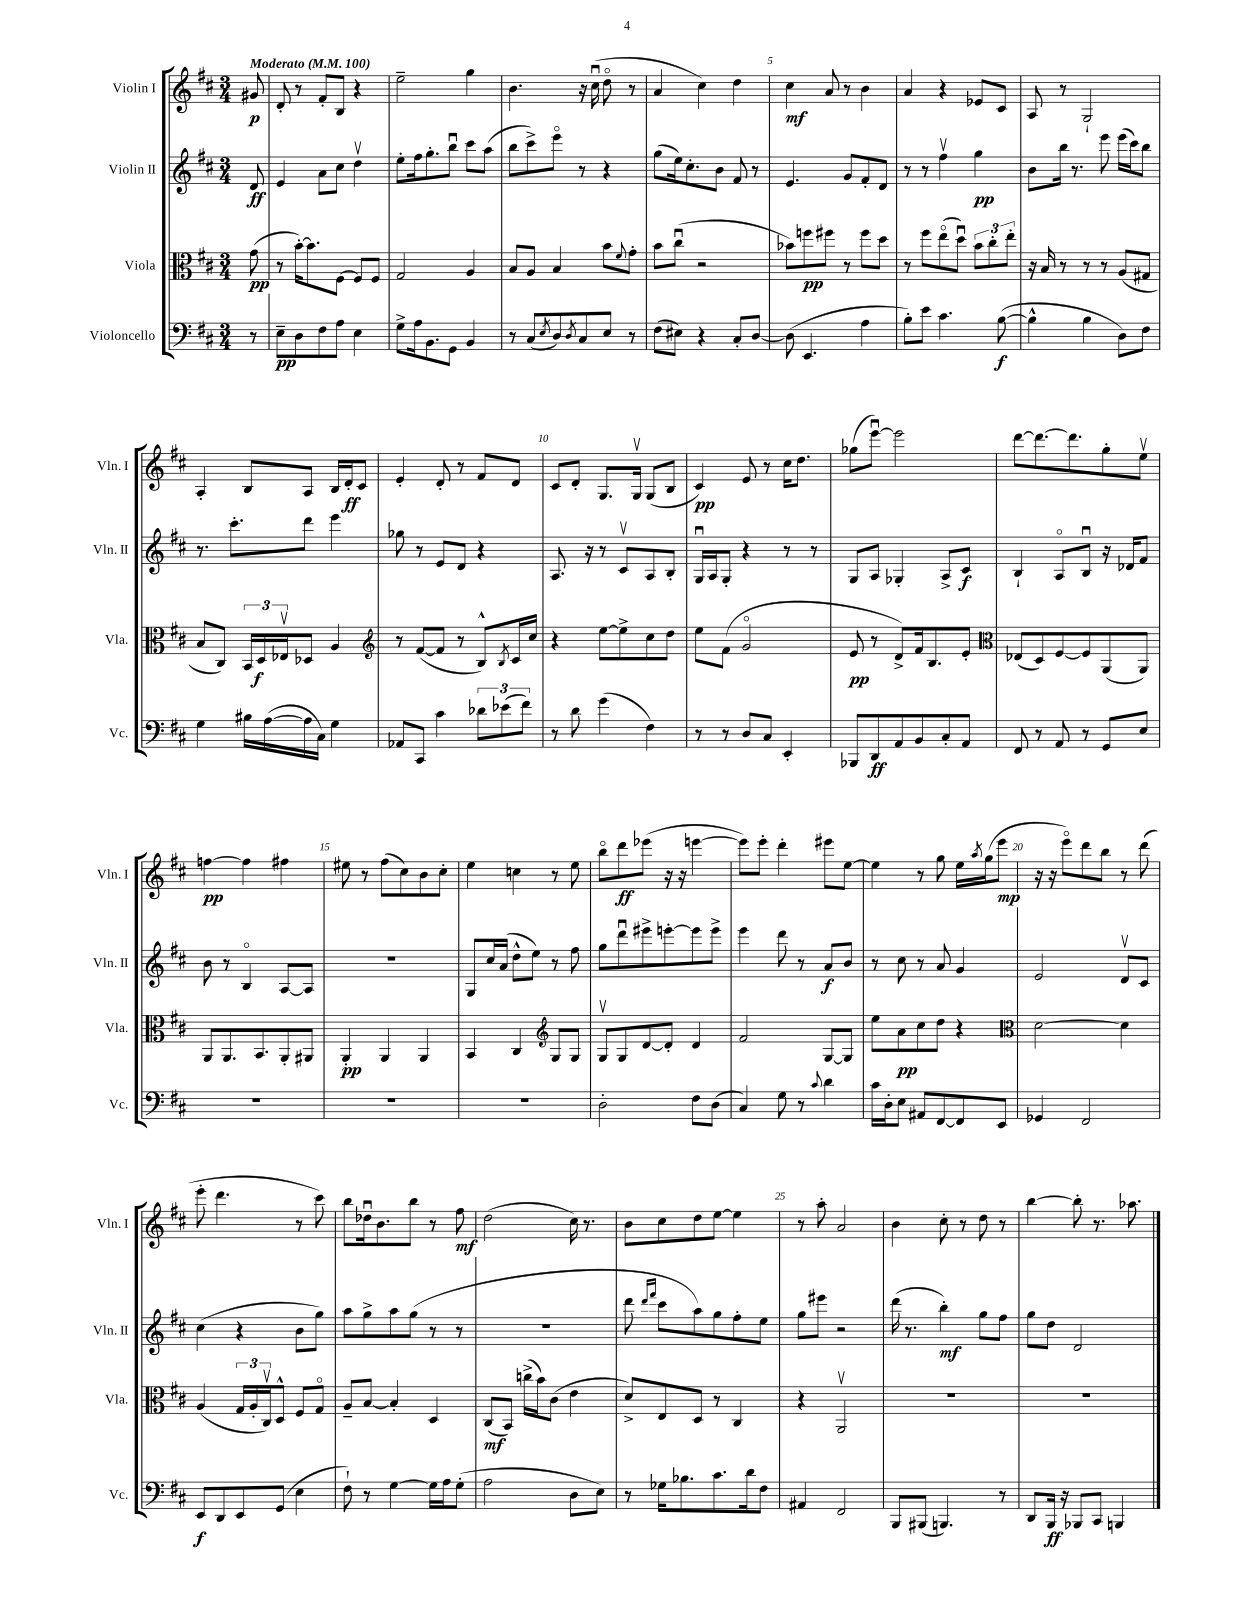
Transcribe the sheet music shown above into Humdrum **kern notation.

**kern	**kern	**kern	**kern
*staff4	*staff3	*staff2	*staff1
*clefF4	*clefC3	*clefG2	*clefG2
*k[f#c#]	*k[f#c#]	*k[f#c#]	*k[f#c#]
*M3/4	*M3/4	*M3/4	*M3/4
*MM100	*MM100	*MM100	*MM100
8r	(8g\	8d/	8g#/
=	=	=	=
8E~\L	8r	4e/	8d'/
8D\	[16b'\LK)	.	8r
.	8.b\]	.	.
8F#\	.	8a\L	8f#'/L
8A\J	[8F#\J	8cc#\J	8B/J
4E\	8F#/]L	4ddv\	4r
.	8F#/J	.	.
=	=	=	=
8G^\L	2G/	8ee'\L	2ee~\
16A\k	.	16ff#\k	.
8.BB\	.	8.gg'\	.
8GG\J	.	8bbu\J	.
4BB/	4A/	8ccc#\L	4gg\
.	.	(8aa\J	.
=	=	=	=
8r	8B/L	8bb\L	4.b\
(8C#/L	8A/J	8ccc#^\)	.
8qE/	.	.	.
8D/)	4B/	8eeeo\J	.
8qD/	.	.	.
8C#/	.	8r	16r
.	.	.	(16cc#u\
8E/J	8b\L	4r	8ddo\
.	8qqf#/	.	.
8r	8g'\J	.	8r
=	=	=	=
(8F#\L	8b\L	(8gg\L	4a/
8E#\J)	(8cc#u\J	16ee\k)	.
.	.	8.cc#'\	.
4r	2r	.	4cc#\)
.	.	8b\J	.
8C#'/L	.	8f#/	4dd\
[8D/J	.	8r	.
=	=	=	=
(8D\]	8b-\L)	4.e/	4cc#\
4.EE/	8ff\	.	.
.	8ff#\J	.	8a/
.	8r	8g/L	8r
4A\	8ff#\L	8f#'/	4b\
.	8dd\J	8d/J	.
=	=	=	=
8B'\L)	8r	8r	4a/
8e\J	8ff#\L	8r	.
4.c#\	(8eeo\	4ff#v\	4r
.	8ddu\J)	.	.
.	12b\L	4gg\	8e-/L
.	12cc#'\	.	.
([8B\	.	.	8c#/J
.	12ee'\J	.	.
=	=	=	=
4B^^\]	16r	8b\L	8A/
.	16B/	.	.
.	8r	16bb\Jk	8r
.	.	8.r	.
4B\	8r	.	2G`/
.	8r	8eee\	.
8D\L)	(8A/L	(16eee\LL	.
.	.	16ccc#\J)	.
8F#\J	8G#/J	8bb\J	.
=	=	=	=
4G\	8B/L	8.r	4A'/
.	8C#/J)	.	.
.	.	8.ccc#'\L	.
16B#\LL	24BB/LL	.	8B/L
.	24D/	.	.
([16A\	.	.	.
.	24E-v/J	.	.
16A\]	8D-/J	8ddd\J	8A/J
16C#\JJ)	.	.	.
4G\	4A/	4eee\	16B/LL
.	.	.	16d'/J
.	.	.	8c#/J
=	=	=	=
*	*clefG2	*	*
8AA-/L	8r	8gg-\	4e'/
8CC#/J	([8f#/L	8r	.
4c#\	8f#/]J	8e/L	8d'/
.	8r	8d/J	8r
12d-\L	8B^^/L)	4r	8f#/L
(12e-\	.	.	.
.	8qB/	.	.
.	16c#/L	.	8d/J
12f#\J)	.	.	.
.	16cc#/JJ	.	.
=	=	=	=
8r	4r	8.A/	8c#/L
8d\	.	.	8d'/J
.	.	16r	.
(4g\	[8ee\L	8r	8.G/L
.	8ee^\]	8c#v/L	.
.	.	.	16Gv/Jk
4F#\)	8cc#\	8A/	(8G/L
.	8dd\J	8B'/J	8B/J
=	=	=	=
8r	8ee\L	16Gu/LL	4c#/)
.	.	16A/J	.
8r	(8f#\J	8G'/J	.
8D/L	2go/	4r	8e/
8C#/J	.	.	8r
4EE'/	.	8r	16cc#\LK
.	.	.	8.dd\J
.	.	8r	.
=	=	=	=
8BBB-/L	8e/	8G/L	(8gg-\L
8DD/	8r	8A/J	[8eeeu\J)
8AA/	8d^/L)	4G-'/	2eee\]
8BB/	16f#/k	.	.
.	8.B/	.	.
8C#'/	.	8A^/L	.
8AA/J	8e'/J	8c#/J	.
=	=	=	=
*	*clefC3	*	*
8FF#/	(8E-/L	4B`/	[8ddd\L
8r	8D/)	.	8.ddd\_
8AA/	[8F#/	8Ao/L	.
.	.	.	8.ddd\]
8r	8F#/]	8Bu/J	.
8GG/L	(8AA/	16r	8gg'\
.	.	16d-/LK	.
8E/J	8AA/J)	8f#/J	8eev\J
=	=	=	=
2.r	8AA/L	8b\	[4ff\
.	8.AA/	8r	.
.	.	4Bo/	4ff\]
.	8.BB/	.	.
.	8AA'/	[8A/L	4ff#\
.	8AA#/J	8A/]J	.
=	=	=	=
2.r	4AA'/	2.r	8ee#\
.	.	.	8r
.	4AA/	.	(8ff#\L
.	.	.	8cc#\)
.	4AA/	.	8b\
.	.	.	8cc#'\J
=	=	=	=
2.r	4BB/	8G/L	4ee\
.	.	16cc#/L	.
.	.	(16a/JJ	.
.	4C#/	8dd^^\L	4cc\
.	.	8ee\J)	.
*	*clefG2	*	*
.	8G/L	8r	8r
.	8G/J	8ff#\	8ee\
=	=	=	=
2D'\	8Gv/L	8gg\L	8bbo\L
.	8G/	8dddu\	8ddd\
.	[8d/	8eee#^\	(8eee-\J
.	8d'/]J	[8eee'\	16r
.	.	.	16r
8F#\L	4d/	8eee\]	[4eee\
(8D\J	.	8eee^\J	.
=	=	=	=
4C#/)	2f#/	4eee\	8eee\]L)
.	.	.	8eee'\J
8G\	.	8ddd\	4ddd'\
8r	.	8r	.
8qqc#/	.	.	.
4d\	[8G/L	8a/L	8eee#\L
.	8G/]J	8b/J	[8ee\J
=	=	=	=
16c#\LL	8ee\L	8r	4ee\]
16D'\J	.	.	.
8E\J	8a\	8cc#\	.
8AA#/L	8cc#\	8r	8r
[8FF#/	8dd\J	8a/	8gg\
8FF#/]	4r	4g/	16ee\LL
.	.	.	8qaa/
.	.	.	(16gg\J
8EE/J	.	.	8eee\J
=	=	=	=
*	*clefC3	*	*
4GG-/	[2d\	2e/	16r
.	.	.	16r
.	.	.	8eeeo\L)
2FF#/	.	.	8ddd\
.	.	.	8bb\J
.	4d\]	8dv/L	8r
.	.	8c#/J	(8ddd\
=	=	=	=
8EE/L	(4A/	(4cc#\	8eee'\
8DD/	.	.	4.ddd\
8EE/	24G/LL	4r	.
.	24A'/	.	.
.	24C#v/J)	.	.
(8GG/J	8D^^/J	.	.
4E\	8F#/L	8b\L	8r
.	8Go/J	8gg\J)	8ccc#\)
=	=	=	=
8F#`\)	8A~/L	8aa\L	8bb\L
8r	[8B/J	8gg^\	16dd-u\k
.	.	.	8.b\
[4G\	4B'/]	8aa\	.
.	.	(8gg\J	8bb\J
16G\]LL	4D/	8r	8r
16A\J	.	.	.
(8G'\J	.	8r	8ff#\
=	=	=	=
2A\	(8C#/L	2.r	(2dd\
.	8BB/J)	.	.
.	(16cc^\LL	.	.
.	16b\J)	.	.
.	(8c#\J	.	.
8D\L	4e\	.	16cc#\)
.	.	.	8.r
8E\J)	.	.	.
=	=	=	=
8r	8d^/L)	8ddd\	8b\L
.	.	16qqddd/LL	.
.	.	16qqfff#/JJ	.
16G-\LK	8E/	8ccc#\L	8cc#\
8.B-\	.	.	.
.	8D/J	8aa\)	8dd\
8.c#\	8r	8gg\	[8ee\J
.	4C#/	8ff#'\	4ee\]
16d\k	.	.	.
8F#\J	.	8ee\J	.
=	=	=	=
4AA#/	4r	8gg\L	8r
.	.	8eee#\J	8aa'\
2FF#/	2AAv/	2r	2a/
=	=	=	=
8BBB/L	2.r	(16ddd\	4b\
.	.	8.r	.
(8BBB#/J	.	.	.
4.BBB/)	.	4bb'\)	8cc#'\
.	.	.	8r
.	.	8gg\L	8dd\
8r	.	8ff#\J	8r
=	=	=	=
8DD/L	2.r	8gg\L	[4bb\
16BBB/Jk	.	8dd\J	.
16r	.	.	.
8BBB-/L	.	2d/	8bb'\]
8CC#/J	.	.	8.r
4BBB/	.	.	.
.	.	.	8.aa-\
==	==	==	==
*-	*-	*-	*-
